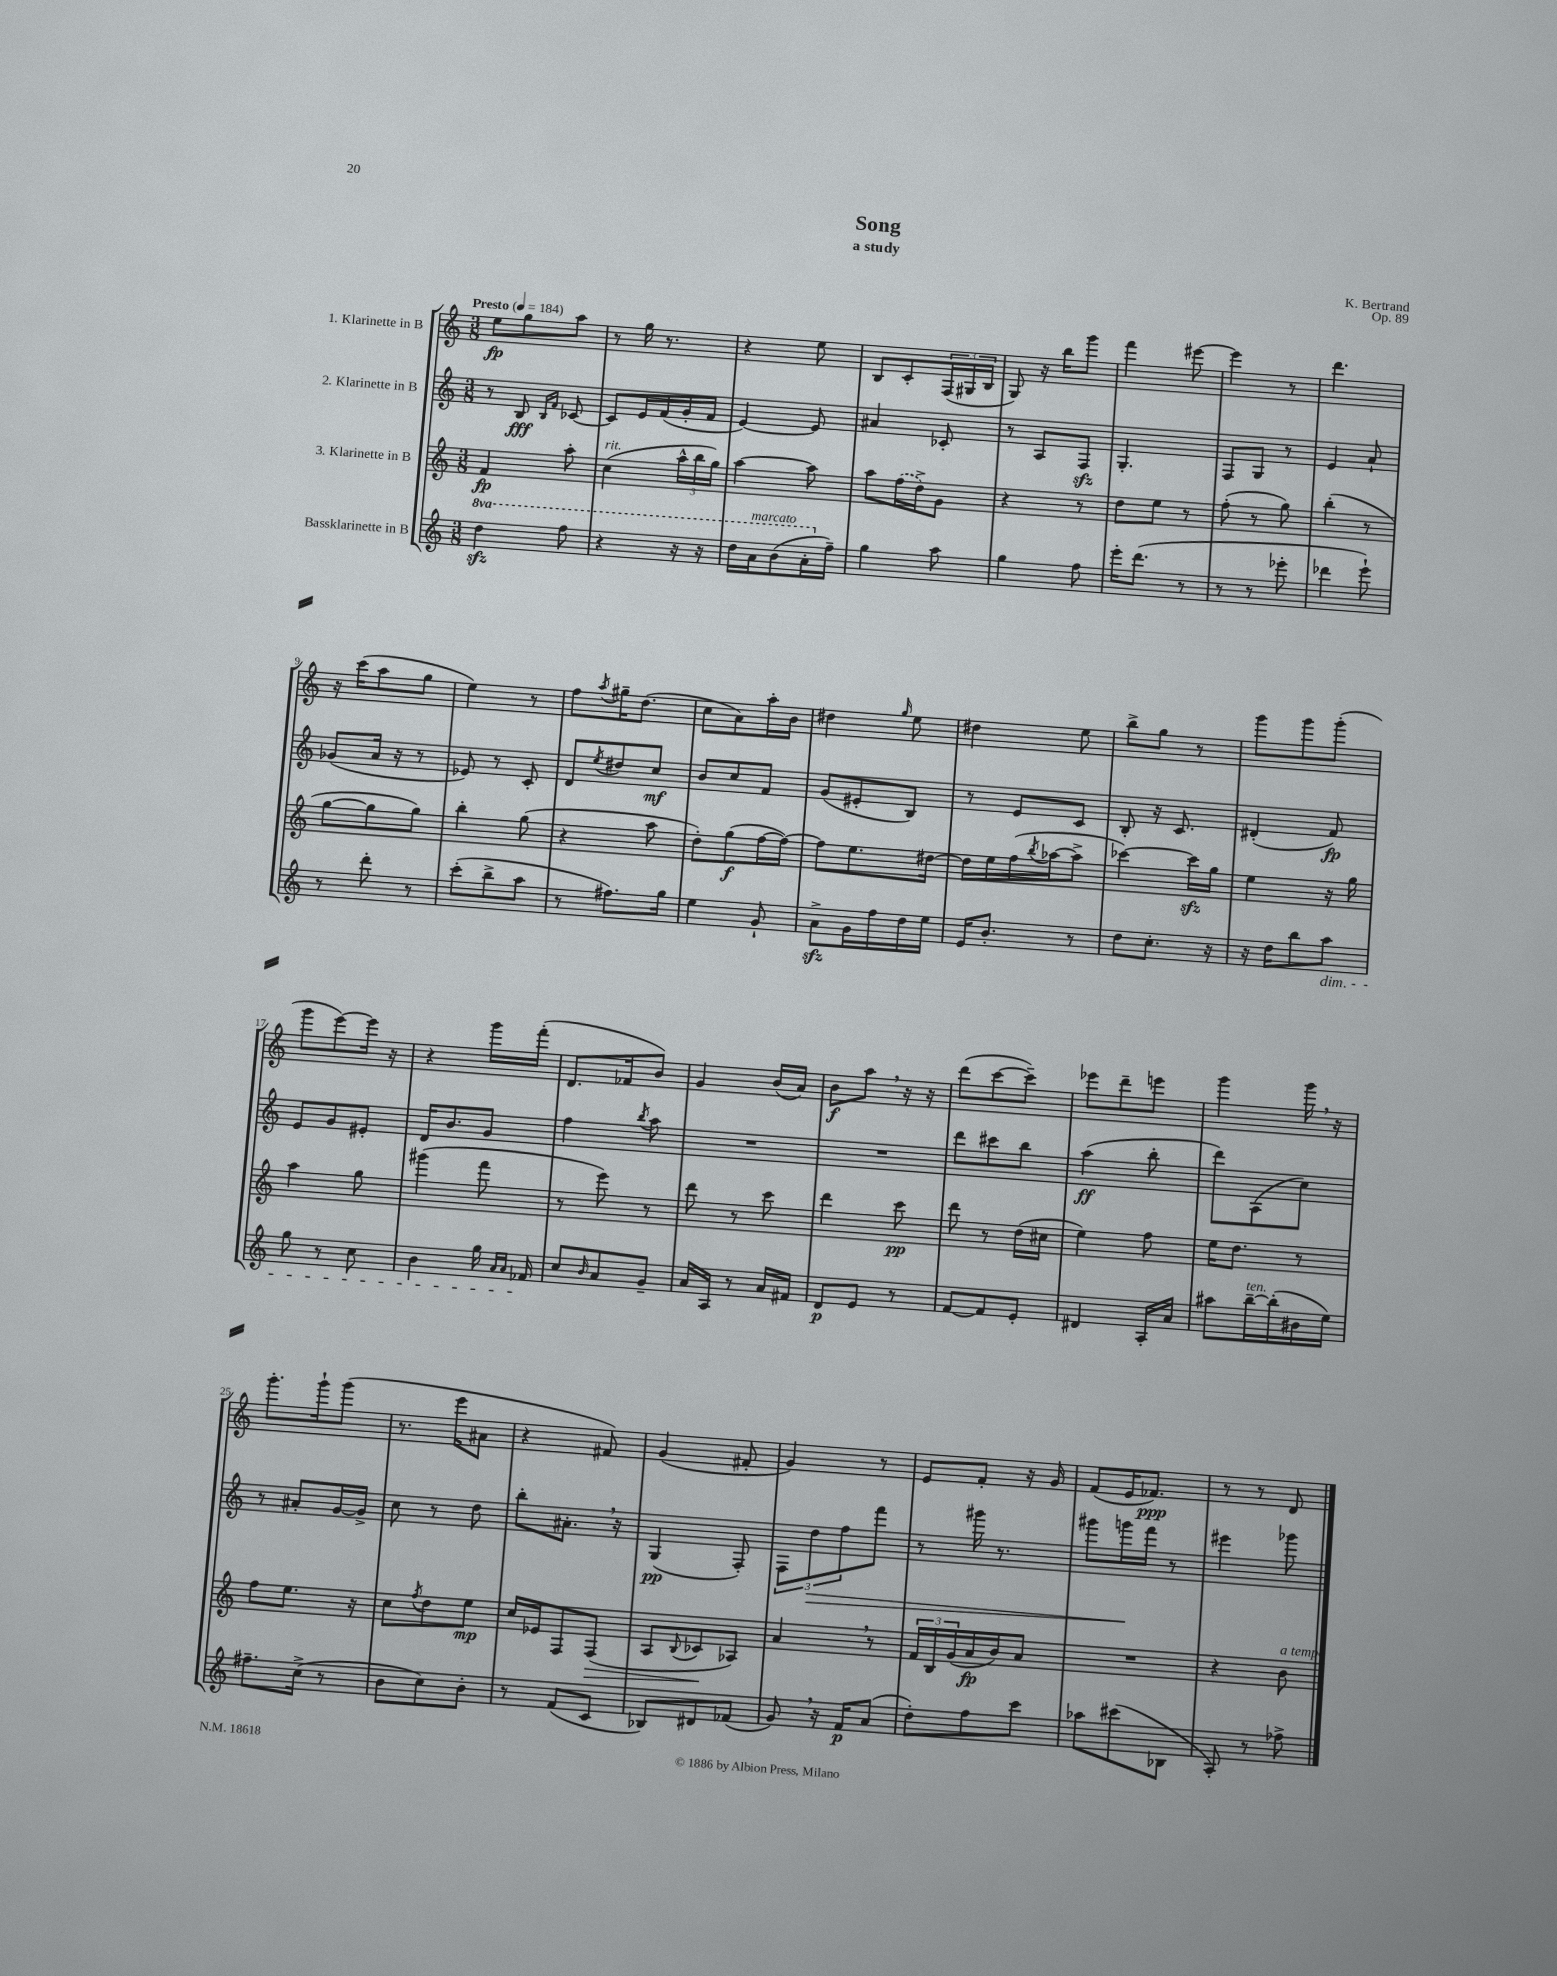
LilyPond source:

\header { title = "Song" composer = "K. Bertrand" subtitle = "a study" opus = "Op. 89" }
<<
\new StaffGroup <<
\new Staff = "s0" \with { instrumentName = "1. Klarinette in B" } {
    \clef treble \key c \major \numericTimeSignature \time 3/8 \tempo "Presto" 4 = 184
    e''8\fp g''8 a''8 |
    r8 g''16 r8. |
    r4 e''8 |
    b8 c'8-. \tuplet 3/2 { f16( gis16 b16 } |
    g8) r16 b''16 g'''8 |
    f'''4 eis'''8~ |
    eis'''4 r8 |
    d'''4. |
    r16 c'''16( a''8 g''8 |
    e''4) r8 |
    f''8 \acciaccatura { a''8 } gis''16-- d''8.( |
    c''8 a'8) a''16-. b'16 |
    dis''4 \grace { g''16 } e''8 |
    dis''4 e''8 |
    b''8-> g''8 r8 |
    g'''8 g'''8 g'''8-.( |
    g'''8 e'''8~) e'''16 r16 |
    r4 g'''16 f'''16-.( |
    d'8. fes'16 b'8) |
    g'4 b'16( a'16) |
    b'8\f a''8 \breathe r16 r16 |
    d'''8( c'''8~ c'''8--) |
    ees'''8 d'''8-- e'''8 |
    g'''4 g'''16 \breathe r16 |
    g'''8.-. g'''16-! g'''8( |
    r8. e'''16 ais'8 |
    r4 fis'8) |
    g'4( fis'8-. |
    g'4) r8 |
    e'8 f'8-. r16 g'16 |
    f'8( e'16 fes'8.\ppp) |
    r8 r8 d'8 \bar "|." |
}
\new Staff = "s1" \with { instrumentName = "2. Klarinette in B" } {
    \clef treble \key c \major \numericTimeSignature \time 3/8
    r8 b8\fff \grace { b16 f'16 } ces'8~ |
    ces'8 e'16 f'16( g'16-. f'16 |
    e'4~) e'8 |
    ais'4 ces'8-. |
    r8 a8 f8\sfz |
    g4.-. |
    f8 g8 r8 |
    e'4 a'8-! |
    ges'8( a'16 r16 r8 |
    ees'8) r8 c'8-. |
    d'8 \acciaccatura { e''8 } dis''8 c''8\mf |
    b'8 c''8 f'8 |
    g'8( eis'8-. b8) |
    r8 e'8 c'8 |
    b8-. r16 c'8. |
    dis'4-.( f'8\fp) |
    e'8 g'8 eis'8-. |
    d'16 b'8. g'8 |
    f''4 \acciaccatura { b''8 } a''8 |
    R4. |
    R4. |
    d'''8 cis'''8 b''8 |
    a''4\ff( b''8-. |
    d'''8) a8( c''8) |
    r8 ais'8-. g'16~ g'16-> |
    c''8 r8 d''8 |
    b''8-. ais'8.-. \breathe r16 |
    g4\pp( f8-.) |
    \tuplet 3/2 { f8 d''8\> f''8 } f'''8 |
    r8 gis'''16 r8. |
    gis'''8 g'''16\! f'''16 r8 |
    eis'''4 ges'''8 \bar "|." |
}
\new Staff = "s2" \with { instrumentName = "3. Klarinette in B" } {
    \clef treble \key c \major \numericTimeSignature \time 3/8
    f'4\fp a''8-. |
    c''4^\markup { \italic "rit." }( \tuplet 3/2 { a''16-^ b''16 g''16) } |
    a''4~ a''8 |
    a''8 \once \slurDashed f''16( d''16->) g'8 |
    r4 r8 |
    d''8 e''8 r8 |
    f''8-.( r8 g''8) |
    b''4-.( r8 |
    g''8~ g''8 g''8) |
    b''4-. g''8( |
    r4 a''8 |
    d''8-.) g''8\f( f''16~ f''16~) |
    f''8 e''8. dis''16~ |
    dis''16 e''16 f''16( \acciaccatura { b''8 } aes''16~ aes''8-> |
    ces'''4~) ces'''16\sfz g''16 |
    e''4 r16 g''16 |
    a''4 g''8 |
    gis'''4( f'''8 |
    r8 e'''8) r8 |
    d'''8 r8 c'''8 |
    d'''4 c'''8\pp |
    d'''8 r8 d''16( cis''16 |
    e''4) f''8 |
    e''16 d''8. r8 |
    f''8 e''8. r16 |
    c''8 \acciaccatura { f''8 } d''8 e''8\mp |
    c''16 ees'16 f8 f8\>( |
    a8 \appoggiatura { b8 } ces'8\! aes8) |
    a'4 \breathe r8 |
    \tuplet 3/2 { f'16 b16 g'16( } a'16\fp b'16) a'8 |
    R4. |
    r4 b'8^\markup { \italic "a tempo" } \bar "|." |
}
\new Staff = "s3" \with { instrumentName = "Bassklarinette in B" } {
    \clef treble \key c \major \numericTimeSignature \time 3/8 \set Staff.ottavationMarkups = #ottavation-simple-ordinals
    \ottava #1 d'''4\sfz f'''8 |
    r4 r16 r16 |
    d'''16 a''16^\markup { \italic "marcato" } b''8( a''16-. \ottava #0 f''16--) |
    g''4 a''8 |
    g''4 f''8 |
    e'''16-. d'''8.( r8 |
    r8 r8 ees'''8-. |
    des'''4 e'''8-!) |
    r8 d'''8-. r8 |
    c'''8-.( b''8-> a''8 |
    r8 fis''8.) g''16 |
    e''4 g'8-! |
    a'8->\sfz g'16 f''16 d''16 e''16 |
    e'16 b'8.-. r8 |
    d''8 c''8.-. r16 |
    r16 d''16 b''8 a''8\dim |
    g''8 r8 c''8 |
    b'4 g''16 \grace { a'16 a'16 } fes'16\! |
    c''8 \grace { b'16 } a'8 g'8-- |
    a'16 a16 r8 a'16 fis'16 |
    d'8\p e'8 r8 |
    f'8~ f'8 e'8-. |
    dis'4 a16-. a'16 |
    ais''8 b''16~--^\markup { \italic "ten." } b''16-.( bis'16 e''16) |
    fis''8.-- c''16->( r8 |
    b'8 c''8) b'8-. |
    r8 f'8( c'8 |
    bes8) dis'8 fes'8( |
    g'8) \breathe r16 f'16\p a'8( |
    d''8-.) f''8 c'''8 |
    aes''8 cis'''8( bes8 |
    a8-.) r8 fes''8-> \bar "|." |
}
>>
>>
